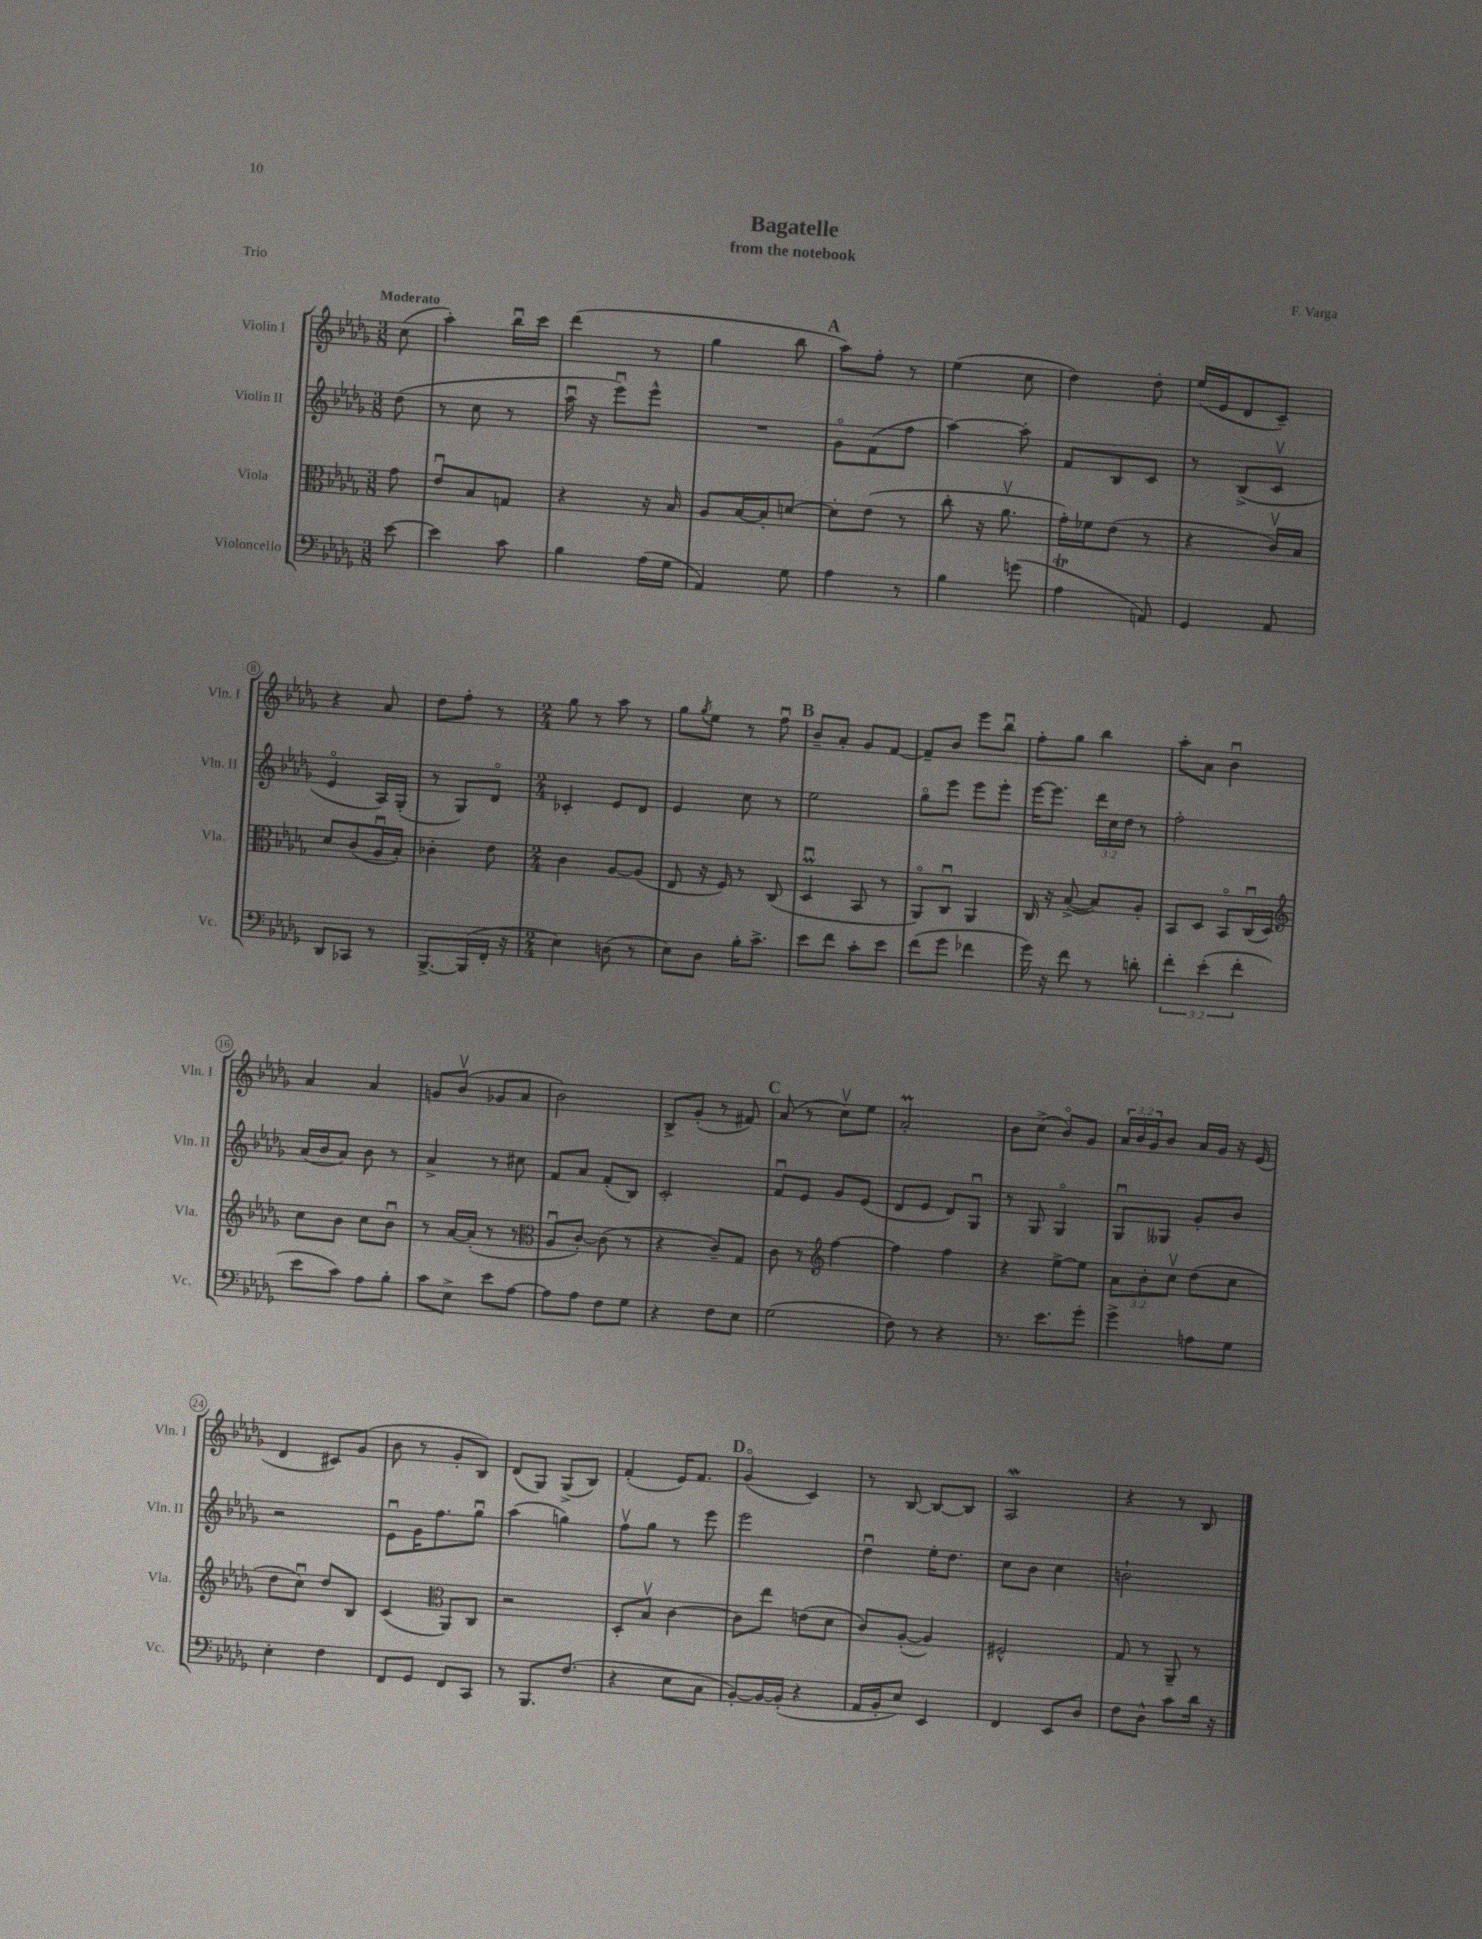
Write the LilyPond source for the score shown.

\header { title = "Bagatelle" composer = "F. Varga" subtitle = "from the notebook" piece = "Trio" }
<<
\new StaffGroup <<
\new Staff = "s0" \with { instrumentName = "Violin I" shortInstrumentName = "Vln. I" } {
    \clef treble \key des \major \numericTimeSignature \time 3/8 \override Staff.TupletNumber.text = #tuplet-number::calc-fraction-text \partial 8 \tempo "Moderato"
    c''8( |
    aes''4-.) bes''16\downbow c'''16 |
    des'''4( r8 |
    ges''4 bes''8 |
    \mark \markup { \bold "A" } aes''8) f''8-. r8 |
    ees''4( c''8 |
    des''4) des''8-. |
    ees''16( ees'16 des'8 c'8--) |
    r4 aes'8 |
    des''8 f''8-. r8 |
    \numericTimeSignature \time 2/4 ges''8 r8 aes''8 r8 |
    ges''8 \acciaccatura { ges''8 } ees''8 r8 f''8\downbow |
    \mark \markup { \bold "B" } bes'8-- aes'8-. ges'8 f'8~ |
    f'8-- bes'8 ees'''8 bes''8\downbow |
    f''8-. ges''8 bes''4 |
    aes''8-. aes'8 bes'4\downbow |
    aes'4 aes'4 |
    g'8 bes'8\upbow( ges'8 aes'8 |
    bes'2) |
    bes8-> ges'8-.( r8 fis'8) |
    \mark \markup { \bold "C" } aes'8( r8 c''8\upbow) ees''8 |
    aes'2-.\prall |
    bes'8 c''8->( bes'8\flageolet) ges'8 |
    \tuplet 3/2 { aes'16 bes'16 ges'16 } bes'8 aes'16 ges'16 r16 ees'16( |
    des'4 cis'8) ges'8( |
    bes'8 r8 ges'8-. bes8) |
    des'8( ges8) ges8->( bes8) |
    f'4-.( ees'16) f'8. |
    \mark \markup { \bold "D" } ges'4\flageolet( c'4) |
    r8 bes8~ bes8~ bes8 |
    aes2\mordent |
    r4 r8 bes8 \bar "|." |
}
\new Staff = "s1" \with { instrumentName = "Violin II" shortInstrumentName = "Vln. II" } {
    \clef treble \key des \major \numericTimeSignature \time 3/8 \override Staff.TupletNumber.text = #tuplet-number::calc-fraction-text \partial 8
    des''8( |
    r8 c''8 r8 |
    aes''16\downbow r16 ees'''8\downbow) ees'''8-^ |
    R4. |
    \mark \markup { \bold "A" } ges'8\flageolet f'8( f''8 |
    aes''4~) aes''8-. |
    f'8 bes8 c'8 |
    r8 bes8->( c'8\upbow |
    ees'4\flageolet aes16) ges16-.( |
    r8 ges8) des'8\flageolet |
    \numericTimeSignature \time 2/4 ces'4-. ees'8 des'8 |
    ees'4 c''8 r8 |
    \mark \markup { \bold "B" } ees''2 |
    ges''8\flageolet ees'''8 ees'''8 ees'''8-. |
    ees'''16~ ees'''8. \tuplet 3/2 { des'''16 c''16 des''16 } r8 |
    f''2-. |
    aes'16( bes'16 aes'8) bes'8 r8 |
    aes'4-> r8 cis''8 |
    f'8 aes'8 f'8-.( bes8) |
    c'2-. |
    \mark \markup { \bold "C" } f'8\downbow ees'8 ges'8 ees'8( |
    des'8 ees'8 des'8) ges8\downbow |
    r8 ges8 ges4\flageolet |
    ges8\downbow geses8 ges'8-. bes'8 |
    r2 |
    ees'8\downbow ges'16 f''8. ges''8\downbow |
    aes''4( g''4) |
    f''8\upbow ges''8 r8 ees'''8 |
    \mark \markup { \bold "D" } ees'''2 |
    des''4\downbow ees''16-. des''8. |
    c''8 bes'8 c''4 |
    b'2-! \bar "|." |
}
\new Staff = "s2" \with { instrumentName = "Viola" shortInstrumentName = "Vla." } {
    \clef alto \key des \major \numericTimeSignature \time 3/8 \override Staff.TupletNumber.text = #tuplet-number::calc-fraction-text \partial 8
    ges'8 |
    ees'8\downbow bes8 g8 |
    r4 r16 bes16 |
    aes8 bes16~ bes16-. d'8~ |
    \mark \markup { \bold "A" } d'8-. ees'8( r8 |
    c''8-. r16 aes'8.\upbow |
    ges'16-.) fes'16 ees'8( r8 |
    r4 c'16\upbow) bes16 |
    des'8 c'8( aes16\downbow bes16-.) |
    ces'4-. ees'8 |
    \numericTimeSignature \time 2/4 c'4 aes8~ aes8( |
    ees8 r16 f16) r8 c8( |
    \mark \markup { \bold "B" } des4\downbow\prall bes,8 r8 |
    aes,8\flageolet) c8\downbow aes,4 |
    c16 r16 bes8~->( bes8) aes8-. |
    bes,8 des8 bes,8\flageolet c16\downbow( des16) |
    \clef treble c''8 bes'8 c''8 bes'8\downbow |
    r8 aes'16~ aes'16-.( r8 r8 |
    \clef alto aes8\downbow c'8~-.) c'8( r8 |
    r4 c'8--) ges8 |
    \mark \markup { \bold "C" } c'8 r8 \clef treble f''4~ |
    f''4 f''4 |
    r4 ees''8~-> ees''8 |
    \tuplet 3/2 { aes'8 bes'8-. c''8\upbow } des''8( c''8 |
    des''8 c''8\downbow) des''8 bes8 |
    c'4( \clef alto aes,8) c8 |
    r2 |
    des8-. bes8\upbow c'4~ |
    \mark \markup { \bold "D" } c'8 ees''8 e'8( des'8 |
    c'8) aes8~-.( aes4) |
    fis2-^ |
    ges8 r8 aes,8-- r8 \bar "|." |
}
\new Staff = "s3" \with { instrumentName = "Violoncello" shortInstrumentName = "Vc." } {
    \clef bass \key des \major \numericTimeSignature \time 3/8 \override Staff.TupletNumber.text = #tuplet-number::calc-fraction-text \partial 8
    ees'8~ |
    ees'4 c'8 |
    bes4 aes16( ges16 |
    aes,4) ges8 |
    \mark \markup { \bold "A" } aes4 r8 |
    bes4 g'8( |
    aes4\trill a,8) |
    ges,4 aes,8 |
    des,8 ces,8 r8 |
    bes,,8.~-> bes,,16( f,16-. r16 |
    \numericTimeSignature \time 2/4 ees4) d8( r8 |
    ees8) des8 bes16-. c'8.-> |
    \mark \markup { \bold "B" } ees'8 f'8 c'8-. ees'8 |
    f'8( ges'8 fes'4 |
    ges'16) r16 f'8 r8 d'8-. |
    \tuplet 3/2 { f'4-. ees'4-.( f'4-. } |
    ees'8 c'8) aes8 bes8-. |
    c'8 ees8-> ees'8 aes8~ |
    aes8 aes8 f8 ges8 |
    r4 f8 ees8 |
    \mark \markup { \bold "C" } ges2( |
    f8) r8 r4 |
    r8. ees'8. ges'8-. |
    ges'4-> a8 ges8 |
    ees4-. f4 |
    f,8 ges,8 f,8 c,8 |
    r8 bes,,8. f8.( |
    r4 ees8 c8 |
    \mark \markup { \bold "D" } bes,8~-.) bes,16~ bes,16-.( r4 |
    aes,16 bes,16-. ees8) ees,4 |
    f,4 ees,8 des8 |
    f8 des8-^ c'8 des'16 r16 \bar "|." |
}
>>
>>
\layout { \context { \Score \override BarNumber.stencil = #(make-stencil-circler 0.1 0.3 ly:text-interface::print) } }
